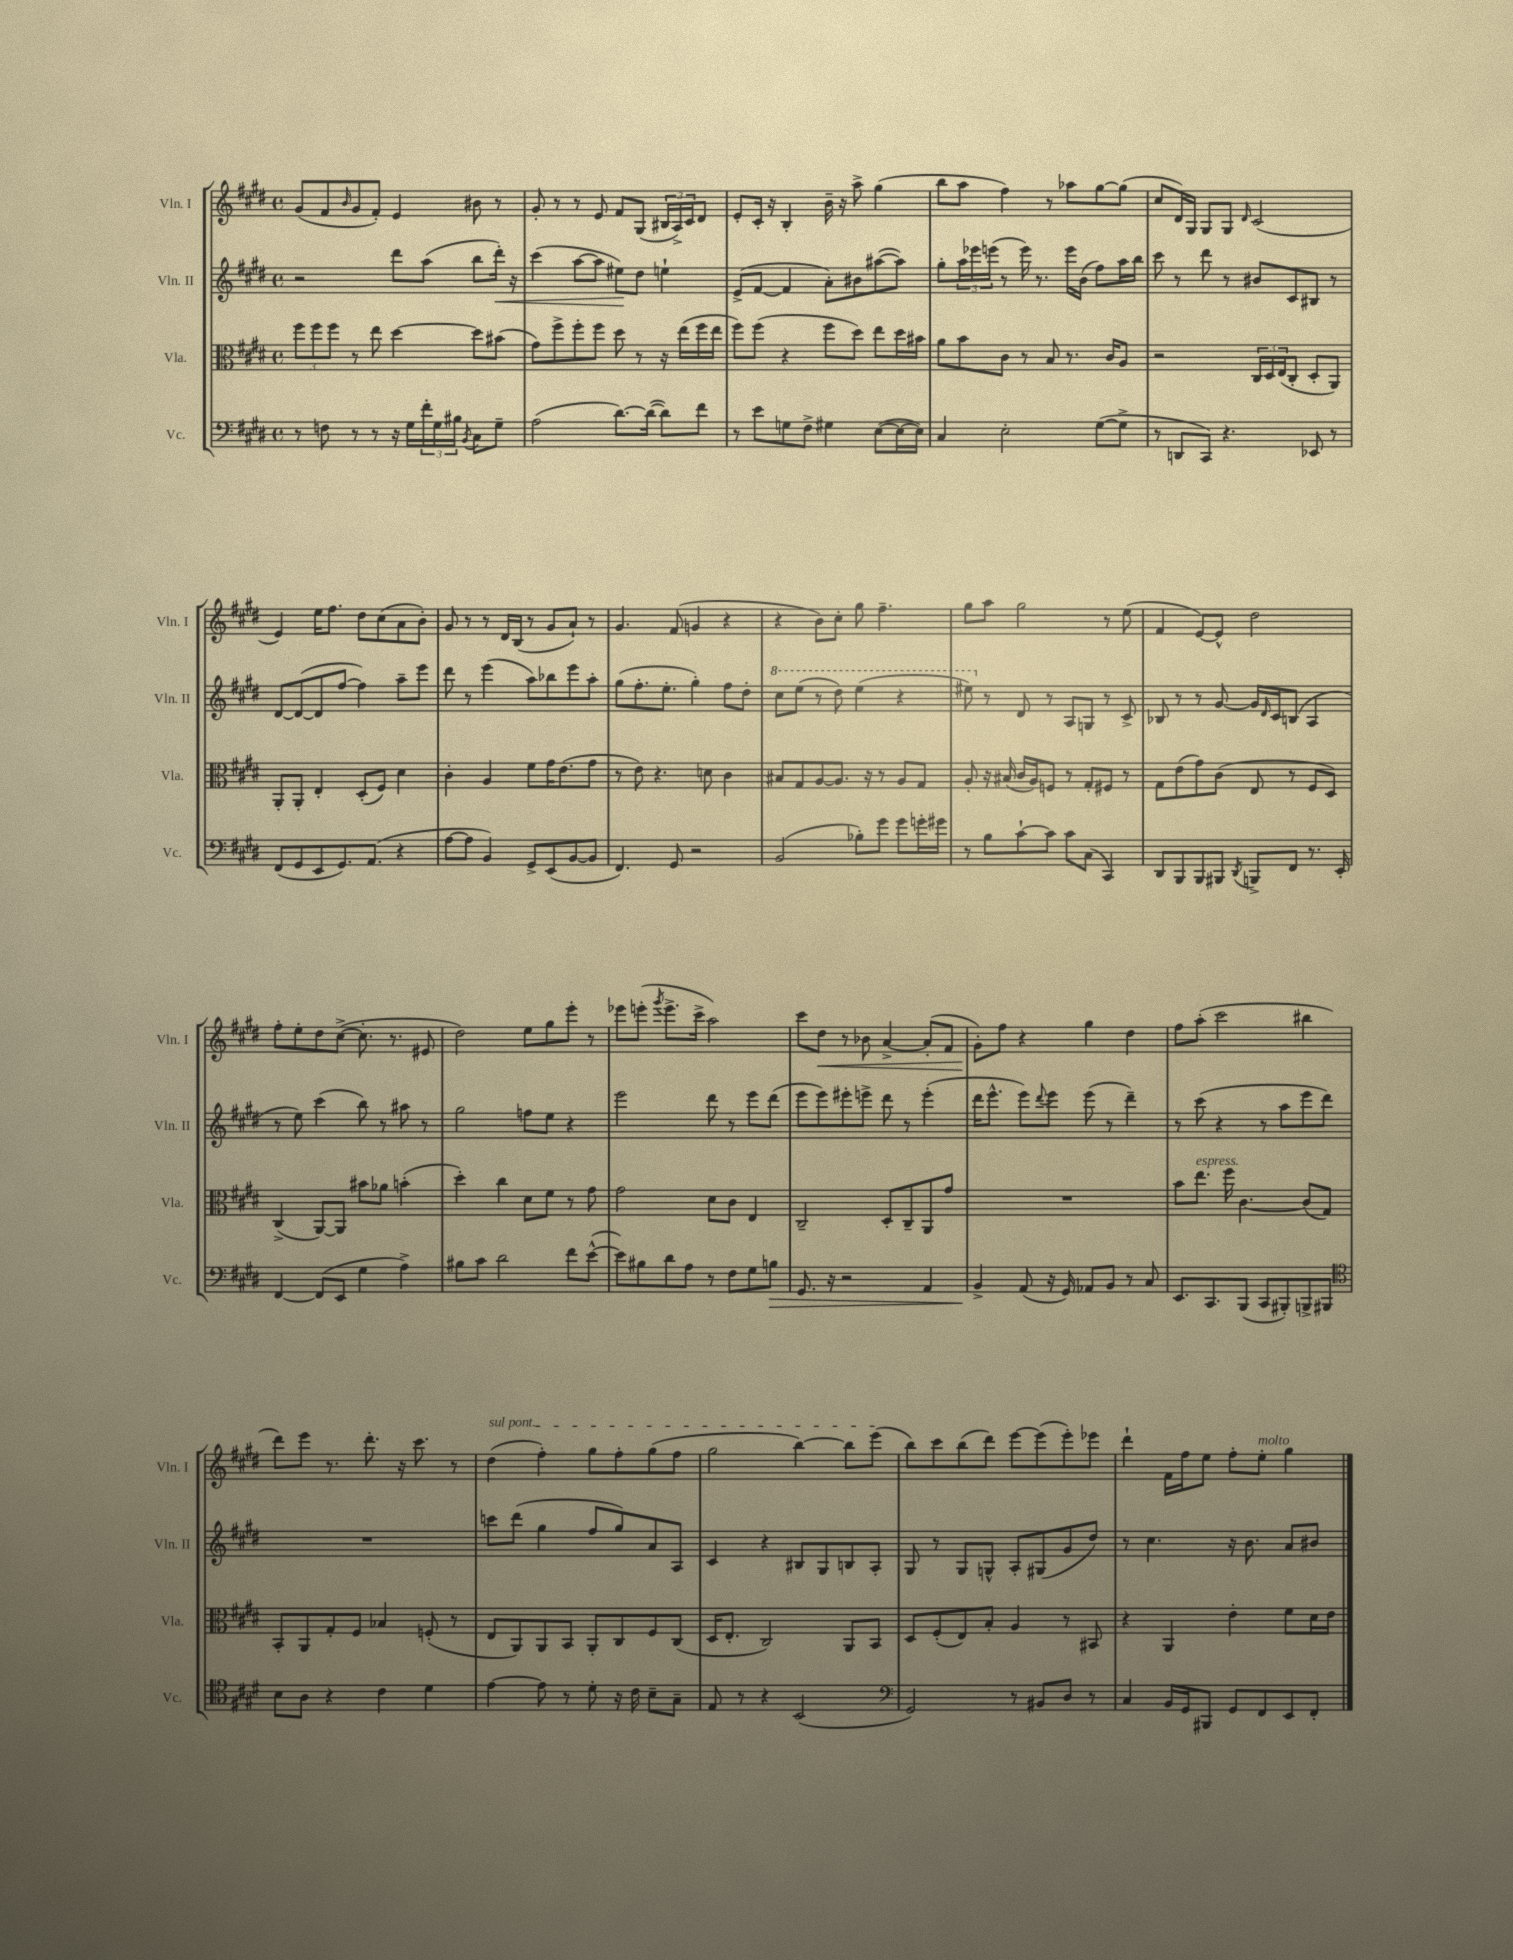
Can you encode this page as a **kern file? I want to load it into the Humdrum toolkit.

**kern	**kern	**kern	**kern
*staff4	*staff3	*staff2	*staff1
*clefF4	*clefC3	*clefG2	*clefG2
*k[f#c#g#d#]	*k[f#c#g#d#]	*k[f#c#g#d#]	*k[f#c#g#d#]
*M4/4	*M4/4	*M4/4	*M4/4
*met(c)	*met(c)	*met(c)	*met(c)
8r	12ff#	2r	(8g#
.	12ff#	.	.
8F	.	.	8f#
.	12ff#	.	.
.	.	.	16qqb
8r	8r	.	8g#
8r	8ee	.	8f#')
16r	[4dd#	8ddd#	4e
16G#	.	.	.
24f#'	.	(8aa	.
24G#	.	.	.
24B#	.	.	.
8qBB	.	.	.
8C#	8dd#]	8bb	8b#
8G#~	(8b#	16ddd#')	8r
.	.	16r	.
=	=	=	=
(2A	8g#)	(4ccc#	8g#'
.	8ff#^	.	8r
.	8ff#'	[8aa	8r
.	8ff#	8aa]	8e
[8.d#)	8dd#	8ee#)	8f#
.	8r	8dd#	(8G#
(16d#_	.	.	.
8d#])	16r	4ee`	24B#
.	.	.	24A^)
.	(16ee	.	.
.	.	.	24c#
8f#	16ff#	.	8d#
.	16ee	.	.
=	=	=	=
8r	8ff#)	(8e^	8e'
8e	(8ff#	[8f#	16c#'
.	.	.	16r
8G	4r	4f#]	4B'
8F#^	.	.	.
4G#	8ff#	8a')	16b~
.	.	.	16r
.	8dd#)	8b#	8aa^
([8E	8ee	([8aa#	(4gg#
16E_	16dd#	8aa#])	.
16E])	16b#	.	.
=	=	=	=
4C#	8a	8gg#'	8bb
.	8b	24aa	8aa
.	.	24eee-	.
.	.	(24eee	.
2E'	8c#	8r	4ff#)
.	8r	16eee)	.
.	.	8.r	.
.	8B	.	8r
.	8.r	16eee	8aa-
.	.	(16b	.
([8G#	.	8ff#)	[8gg#
.	16c#	.	.
8G#^]	8A	16aa	(8gg#]
.	.	16bb	.
=	=	=	=
8r	2r	8ccc#	8cc#
8DD	.	8r	16d#)
.	.	.	16G#
8CC#)	.	8ddd#	8G#
4.r	.	8r	8G#
.	.	.	16qqd#
.	24C#	8b#	(2c#
.	24D#	.	.
.	(24E	.	.
.	8C#'	8c#	.
8EE-	8D#'	8B#	.
8r	8AA)	8r	.
=	=	=	=
(8FF#	8AA'	[8d#	4e)
8GG#	8AA'	(8d#_	.
8EE	4E'	8d#]	16ee
.	.	.	8.ff#
8.GG#)	.	[8ff#	.
.	(8D#'	4ff#])	8dd#
(8.AA	.	.	.
.	8F#)	.	(8cc#
4r	4d#	8aa~	8a
.	.	8eee	8b')
=	=	=	=
[8A	4c#'	8ddd#	8g#
8A]	.	8r	8r
4BB)	4A	(4eee	8r
.	.	.	16d#
.	.	.	(16B
8GG#^	8f#	8aa)	8r
(8EE	16g#	8bb-	8g#
.	(8.e	.	.
[8BB	.	8eee	8a`)
8BB]	8g#	8aa'	8r
=	=	=	=
4.FF#)	8r	(8gg#	4.g#
.	8e)	8.ff#'	.
.	4.r	.	.
.	.	8.ee'	.
8GG#	.	.	(8f#
2r	.	4gg#')	4g
.	8d	.	.
.	4c#	8ff#	4r
.	.	8dd#'	.
=	=	=	=
(2BB	8B#	8ccc#	4r
.	8G#	(8eee	.
.	[8A	8r	8b)
.	8.A]	8ddd#)	8cc#'
8B-')	.	(4eee	8gg#
.	16r	.	.
8g#	8r	.	4.ff#~
8g#	8A	4r	.
16g'	8G#	.	.
16g#	.	.	.
=	=	=	=
8r	8A'	8eee#)	8gg#
8B	16r	8r	8aa
.	(16B#	.	.
[8c#`	16c#	8d#	2gg#
.	16A)	.	.
8c#]	8F	8r	.
8c#	8r	8A	.
(8C#	8G#'	8G	.
4CC#)	8F#	8r	8r
.	8r	8c#^	(8ee
=	=	=	=
8DD#	8G#	8B-	4f#
8BBB	(8e	8r	.
8BBB	8g#)	8r	[8e)
8BBB#	(8c#	[8g#	8e^^]
8qDD#	.	.	.
8BBB^	8E	16g#]	2dd#
.	.	16qqd#	.
.	.	16c#	.
8FF#	8r	(8B	.
8.r	8F#	4A	.
.	8D#)	.	.
16EE'	.	.	.
=	=	=	=
[4FF#	(4C#^	8r	8ff#'
.	.	8ee)	8ee'
(8FF#]	[8AA)	(4ccc#	8dd#
8EE	8AA]	.	([8cc#^
4G#	8b#	8bb)	8.cc#']
.	8a-	8r	.
.	.	.	8.r
4A^)	(4b'	8aa#	.
.	.	8r	8e#
=	=	=	=
8B#	4dd#')	2gg#	2dd#)
8c#	.	.	.
2d#	4cc#	.	.
.	8d#	8ff	8ee
.	8f#	8ee	8gg#
8f#	8r	4r	8eee'
([8e^^	8g#	.	8r
=	=	=	=
8e])	2g#	2eee	8eee-
8B#	.	.	(8eee'
.	.	.	8qggg#
8d#	.	.	8.eee^
8A	.	.	.
.	.	.	16ccc#^
8r	8d#	8ddd#	2aa)
8F#	8c#	8r	.
8G#	4E	8eee	.
8B	.	(8ddd#	.
=	=	=	=
8.GG#	2C#~	8eee	8ccc#
.	.	8eee)	8dd#
16r	.	.	.
2r	.	8eee#'	8r
.	.	8eee^	8b-
.	8D#'	8ddd#	[4a^
.	8C#~	8r	.
4AA	8AA	(4eee'	(8a']
.	8g#	.	8f#
=	=	=	=
4BB^	1r	16ddd#	8g#')
.	.	8.eee^^	.
.	.	.	8ff#
(8AA	.	8eee)	4r
.	.	8qqddd#	.
16r	.	8eee	.
16GG#)	.	.	.
8AA-	.	(8eee	4gg#
8BB	.	8r	.
8r	.	4ddd#~)	4dd#
8C#	.	.	.
=	=	=	=
8.EE	8b	8r	8ff#
.	8.ee	(8ccc#	(8aa'
8.CC#	.	.	.
.	.	4r	2ccc#
.	16ff#	.	.
(8BBB	[4.c#	.	.
8CC#	.	8r	.
8BBB#')	.	8aa	.
8BBB^	(8c#]	8eee	4bb#
8BBB#	8G#)	8ddd#)	.
=	=	=	=
*clefC4	*	*	*
8B	8BB'	1r	8ddd#)
8A	8AA	.	8eee
4r	8G#'	.	8.r
.	8F#	.	.
.	.	.	8.ddd#'
4c#	4B-	.	.
.	.	.	16r
.	.	.	8.ccc#
4d#	(8F'	.	.
.	8r	.	8r
=	=	=	=
[4e	8E	8ccc	(4dd#
.	8AA)	(8ddd#	.
8e]	8AA	4gg#	4ff#')
8r	8BB	.	.
8d#'	8AA'	8ff#	8gg#
16r	8C#	8gg#)	8ff#'
16c#	.	.	.
8B~	8F#	8a	(8gg#
8G#~	(8C#	8A	8ff#
=	=	=	=
8E	16D#	4c#	2gg#
.	8.E'	.	.
8r	.	.	.
4r	2C#)	4r	.
(2BB	.	8B#	[4bb)
.	.	8G#	.
.	8AA	8B	8bb]
.	8BB	8A'	(8eee
=	=	=	=
*clefF4	*	*	*
2GG#)	8D#	8G#	8bb)
.	(8F#'	8r	8ccc#
.	8E)	8G#	(8bb
.	8B'	8G^^	8ddd#)
8r	4A	8A'	[8eee
8BB#	.	(8G#	(8eee]
8D#	8r	8g#	8eee')
8r	8BB#	8dd#)	8eee-
=	=	=	=
4C#	4r	8r	4ddd#`
.	.	4.cc#	.
16BB	4AA	.	16f#
16GG#	.	.	16ff#
8BBB#	.	.	8ee
8GG#	4e'	16r	8ff#'
.	.	8.b	.
8FF#	.	.	8ee'
8EE	8f#	8a	4gg#
8FF#'	16d#	8b#	.
.	16e	.	.
==	==	==	==
*-	*-	*-	*-
